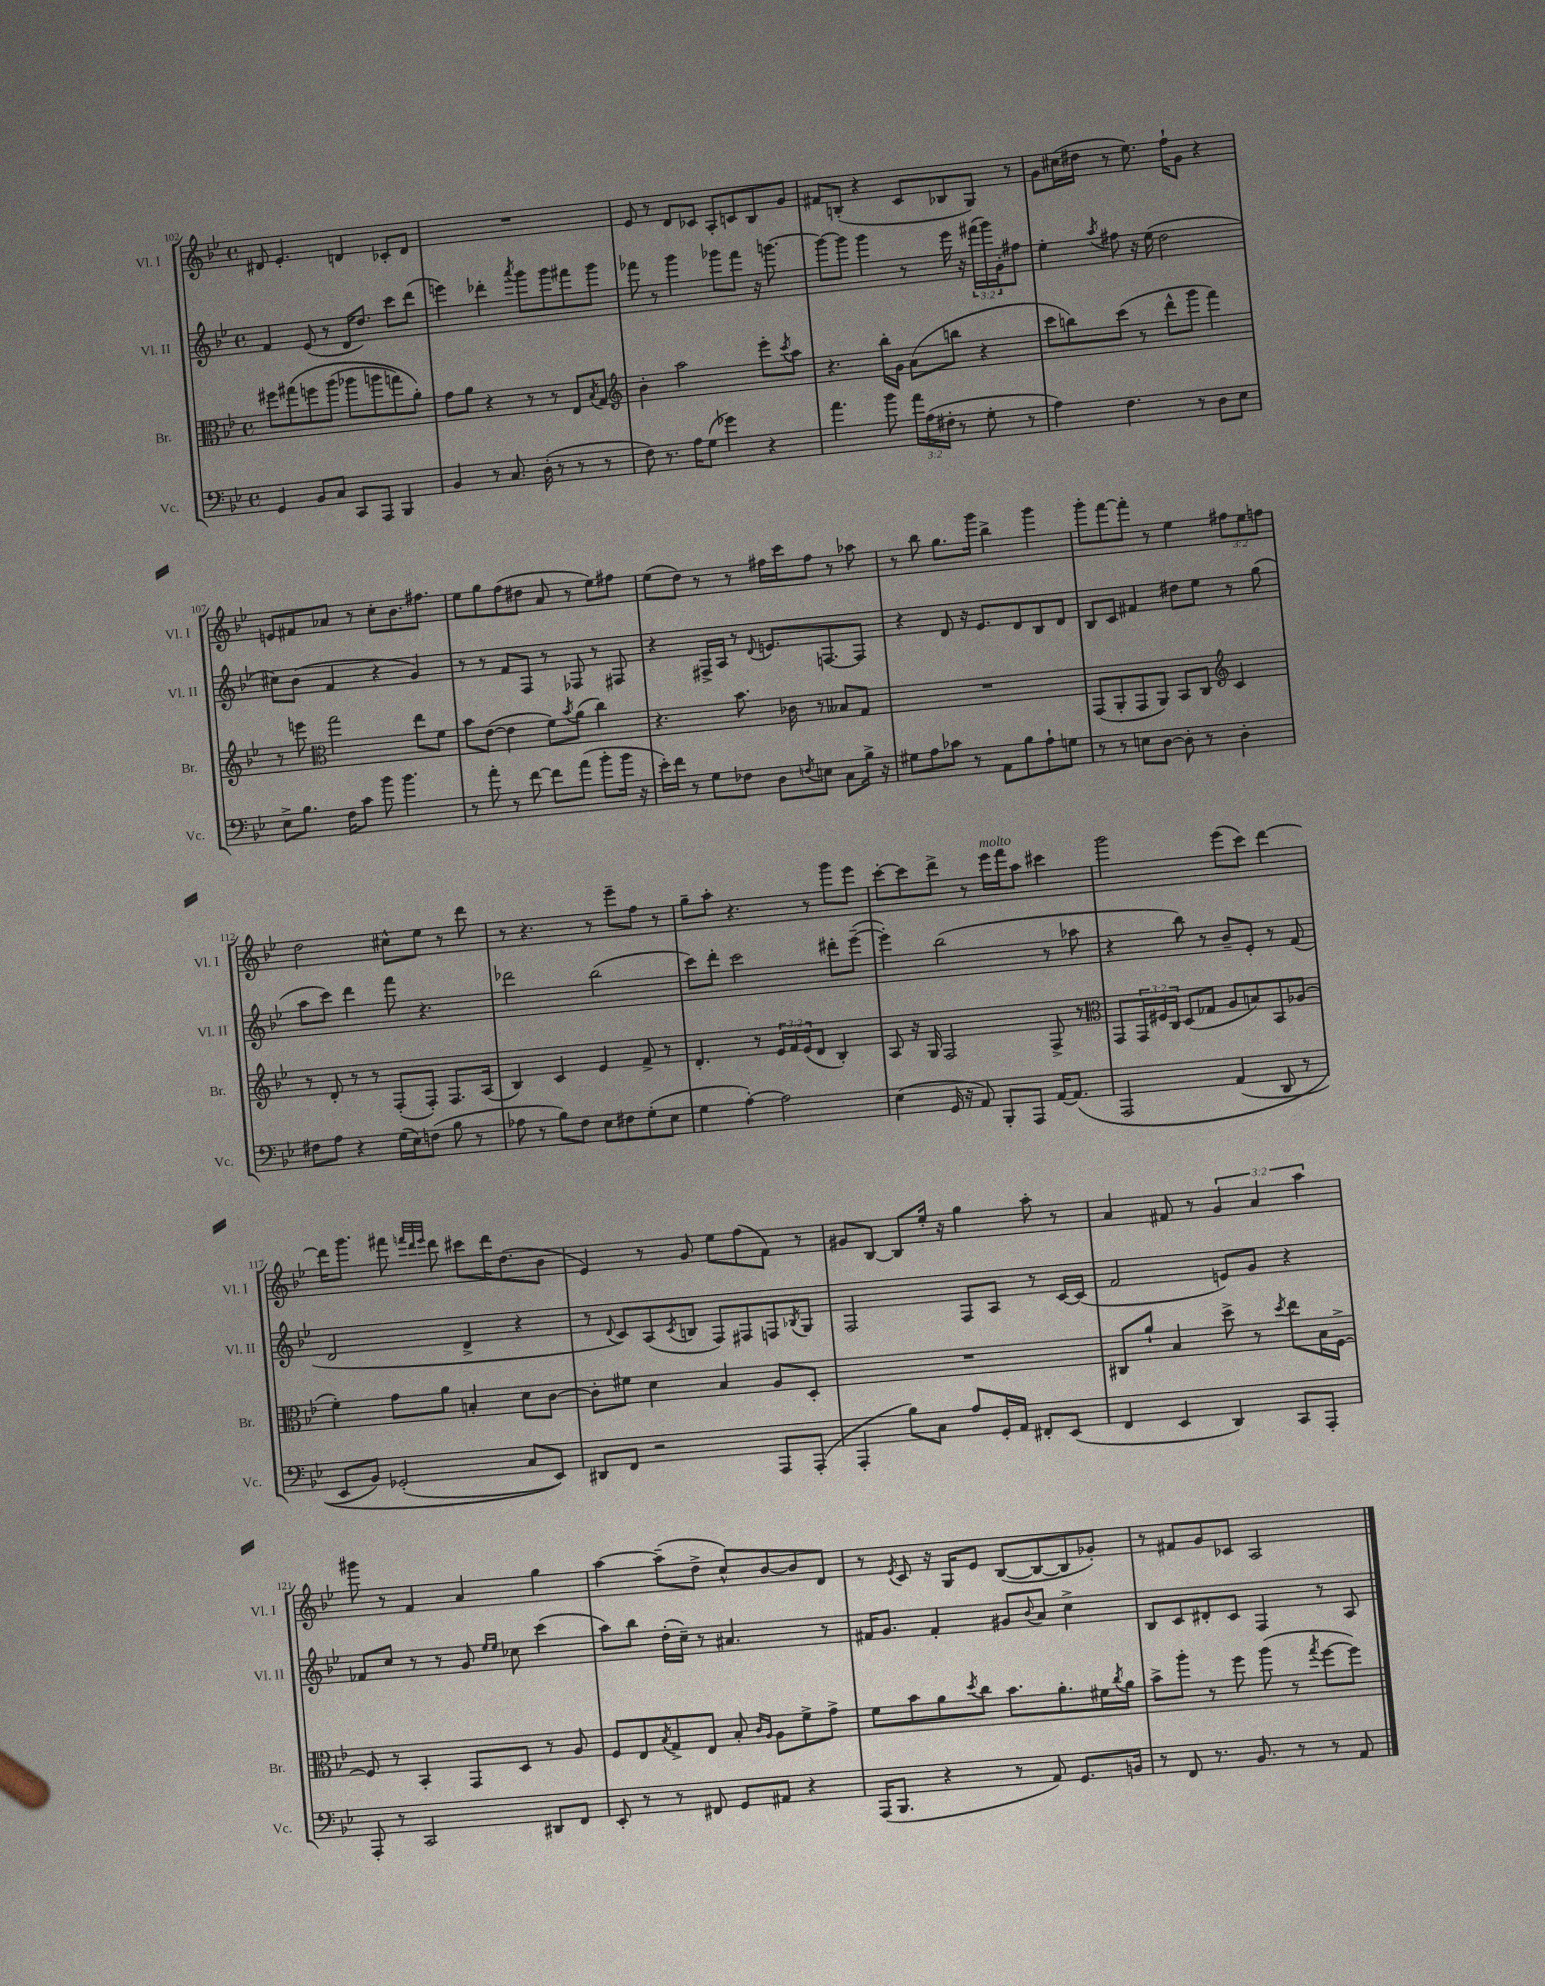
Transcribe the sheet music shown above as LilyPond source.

<<
\new StaffGroup <<
\new Staff = "s0" \with { instrumentName = "Vl. I" shortInstrumentName = "Vl. I" } {
    \clef treble \key bes \major \defaultTimeSignature \time 4/4 \override Staff.TupletNumber.text = #tuplet-number::calc-fraction-text
    dis'8 ees'4.-. d'4 ces'8-. d'8 |
    R1 |
    ees'8 r8 d'8 ces'8 a8-. c'8 bes8 g'8 |
    fis'8 b8-.( r4 c'8 bes8 g8) r8 |
    g'8 cis''16( dis''16 r8 ees''8.) f''16-! g'8 r4 |
    e'8 fis'8 aes'8 r8 c''8-. bes'8. fis''8. |
    ees''8 g''8 f''8( dis''8 a'8 r8 ees''8) fis''8 |
    ees''8( d''8) r8 r8 fis''16 c'''16 fis''8 r8 aes''8 |
    r8 bes''8 g''8. g'''16 bes''4-> g'''4 |
    g'''8-. f'''8~ f'''8-. r8 ees''4 \tuplet 3/2 { fis''8 ees''8 f''8 } |
    d''2 cis''8-^ ees''8 r8 d'''8 |
    r8 r4. r8 ees'''8-- f''8 r8 |
    g''8-- a''8-. r4. r8 g'''8 ees'''8 |
    c'''8~-. c'''8 d'''8-> r8 ees'''16^\markup { \italic "molto" } f'''16 a''8 cis'''4 |
    g'''2 ees'''8( c'''8) d'''4~ |
    d'''16 g'''8. fis'''8 \grace { f'''32 d'''32 ees'''32 } d'''8 cis'''8 d'''16 d''8.( bes'8 |
    ees'4) r8 g'8 ees''8 f''8( f'8) r8 |
    gis'8 bes8~ bes8 ees''16-. r16 g''4 a''8-. r8 |
    a'4 fis'8 r8 \tuplet 3/2 { g'4 a'4 a''4 } |
    gis'''8 r8 f'4 a'4 g''4 |
    a''4~ a''8--( d''8-> c''8-^) bes'8~ bes'8 d'8 |
    r8 \acciaccatura { ees'8 } c'8 r16 g16 ees'8 bes8~( bes8~ bes8 ges'8-.) |
    r8 fis'8 g'8 ces'8 a2 \bar "|." |
}
\new Staff = "s1" \with { instrumentName = "Vl. II" shortInstrumentName = "Vl. II" } {
    \clef treble \key bes \major \defaultTimeSignature \time 4/4 \override Staff.TupletNumber.text = #tuplet-number::calc-fraction-text
    f'4 ees'8( r8 d'16 d''8.) c'''8 d'''8( |
    e'''4) des'''4-. \acciaccatura { a'''8 } g'''8 g'''8 fis'''8 g'''8 |
    fes'''8 r8 g'''4 ges'''8 fes'''8 r16 g'''8.~ |
    g'''8~ g'''8 g'''4 r8 ees'''16 r16 \tuplet 3/2 { fis'''16( g'''16) g'16-. } fis''8 |
    ees''4-. \acciaccatura { a''8 } fis''8 r16 ees''16( d''2 |
    cis''8) bes'8( f'4 r4 g'4) |
    r8 r8 f'8 f8 r8 fes8 r8 fis8 |
    r4 fis16-> a16 r8 \appoggiatura { d'8 } e'8. f8.~ f8 |
    r4 d'8 r16 ees'8. d'8 bes8 d'8 |
    bes8 c'8 fis'4 dis''8 ees''8 r8 g''8( |
    a''8 c'''8) d'''4 f'''8 r4. |
    des'''2 bes''2( |
    c'''8) d'''8-. c'''2 dis'''8-. ees'''8~--( |
    ees'''4-.) bes''2( r8 aes''8 |
    r4 bes''8) r8 bes'8-- ees'8-. r8 f'8( |
    d'2 d'4-> r4 |
    r8 \appoggiatura { d'8 } c'8) a8( \acciaccatura { c'8 } b8 f8) fis8 f8 \acciaccatura { bes8 } g8 |
    f2 f8 a8 r8 c'16~ c'16( |
    f'2 e'8) g'8 r4 |
    fes'8 c''8 r8 r8 g'8 \grace { ees''16 ees''16 } ces''8 c'''4( |
    a''8) bes''8 d''16-.( c''16--) r8 ais'4. r8 |
    fis'16 g'8. fis'4-. gis'8 \appoggiatura { bes'8 } a'8 c''4-> |
    bes8 c'8 dis'8-. c'8 f4 r8 a8 \bar "|." |
}
\new Staff = "s2" \with { instrumentName = "Br." shortInstrumentName = "Br." } {
    \clef alto \key bes \major \defaultTimeSignature \time 4/4 \override Staff.TupletNumber.text = #tuplet-number::calc-fraction-text
    fis''8 gis''8\( f''8 a''8( aes''8 a''8 g''8) a'8-.\) |
    g'8 a'8 r4 r8 r8 ees8 \acciaccatura { bes8 } g8 |
    \clef treble bes'4-. a''2 ees'''8-. \acciaccatura { c'''8 } a''8 |
    r4. bes''16-. g'16 a'8( b''8 r4 |
    c'''8 b''8) c'''8( r8 d'''8-^ g'''8 f'''4) |
    r8 e'''8 \clef alto g''2 ees''8 f'8 |
    bes'8 ees'8~( ees'4 f'8) \acciaccatura { bes'8 } a'8( c''4) |
    r4. bes'8. ces'16 r8 beses8 g8 |
    R1 |
    g,8( a,8-. g,8 a,8) bes,8 c8 \clef treble c'4 |
    r8 d'8-. r8 r8 f8-.( f8-.) f8. a16( |
    bes4) c'4 ees'4 f'8-> r8 |
    d'4.-. r8 \tuplet 3/2 { ees'16 f'16 ees'16( } d'8 bes4-.) |
    a8 r16 g16 f2 f8-> r8 |
    \clef alto g,8 \tuplet 3/2 { g,16 fis16 c16 } d8( ges8 a8 b8) bes,8 aes8( |
    f'4-.) g'8 a'8 b4-. d'8 c'8~ |
    c'8-. fis'8 d'4 bes4 a8 d8-. |
    R1 |
    cis8 a'8-! bes4 d''8-> r8 \acciaccatura { d''8 } ees''8 bes16 f16~-> |
    f8 r8 bes,4-. g,8 d8 r8 a8 |
    f8 ees8 \acciaccatura { bes8 } g8-> ees8 bes8-. \grace { c'16 a16 } a8 f'8-> g'8-> |
    f'8 bes'8 a'8 \acciaccatura { d''8 } c''8 bes'8. a'8.-. fis'16 \acciaccatura { c''8 } a'16 |
    bes'8-> a''8-. r8 f''8 a''8( r8 \acciaccatura { g''8 } f''8~ f''8) \bar "|." |
}
\new Staff = "s3" \with { instrumentName = "Vc." shortInstrumentName = "Vc." } {
    \clef bass \key bes \major \defaultTimeSignature \time 4/4 \override Staff.TupletNumber.text = #tuplet-number::calc-fraction-text
    g,4 bes,8 c8 c,8 a,,8 bes,,4 |
    bes,4 r8 c8. d16-.( r8 r8 r8 |
    f8) r8. a16 g8( ges'4) r4 |
    a'4. bes'8 \tuplet 3/2 { a'16 a16( fis16-. } r8 g8-. r8 |
    a4) f4. r8 d8 ees8 |
    ees8-> bes8. f16 c'8 bes'8 bes'4. |
    r8 a'8-. r8 f'8~ f'8 a'8( bes'8-. bes'16 r16 |
    ees'16-.) f'16 r8 g8 fes8 d8 \acciaccatura { f8 } e8 c8 bes16-> r16 |
    gis8 a8 ces'8 r8 a,8 bes8 a8-! g8 |
    r8 r8 e8 d8~ d8-. r8 d4-. |
    fis8 a8 r4 g16( ees16) f8( bes8 r8 |
    aes8 r8 bes8) f8 ees8 fis8 g8-.( ees8 |
    g4 a4~-.) a2 |
    ees4( g,16 r16 a,8) bes,,8-. a,,8 a,16~ a,8.\( |
    a,,2 a,4( d,8 r8 |
    ees,8 bes,8) ges,2-.( c8 ees,8)\) |
    dis,8 f,8 r2 a,,8 a,,8-.( |
    a,,4-. bes8) c8 a8 g,16-. a,16 fis,8-. ees,8( |
    f,4 ees,4 d,4) c,8 a,,8-. |
    a,,8-. r8 c,2 dis,8 f,8 |
    ees,8-. r8 r8 fis,8 g,8 ais,8 r4 |
    a,,16( bes,,8. r4 r8 a,8) g,8. b,16 |
    r8 f,8 r8. bes,8. r8 r8 a,8 \bar "|." |
}
>>
>>
\layout { \context { \Score currentBarNumber = #102 } }
